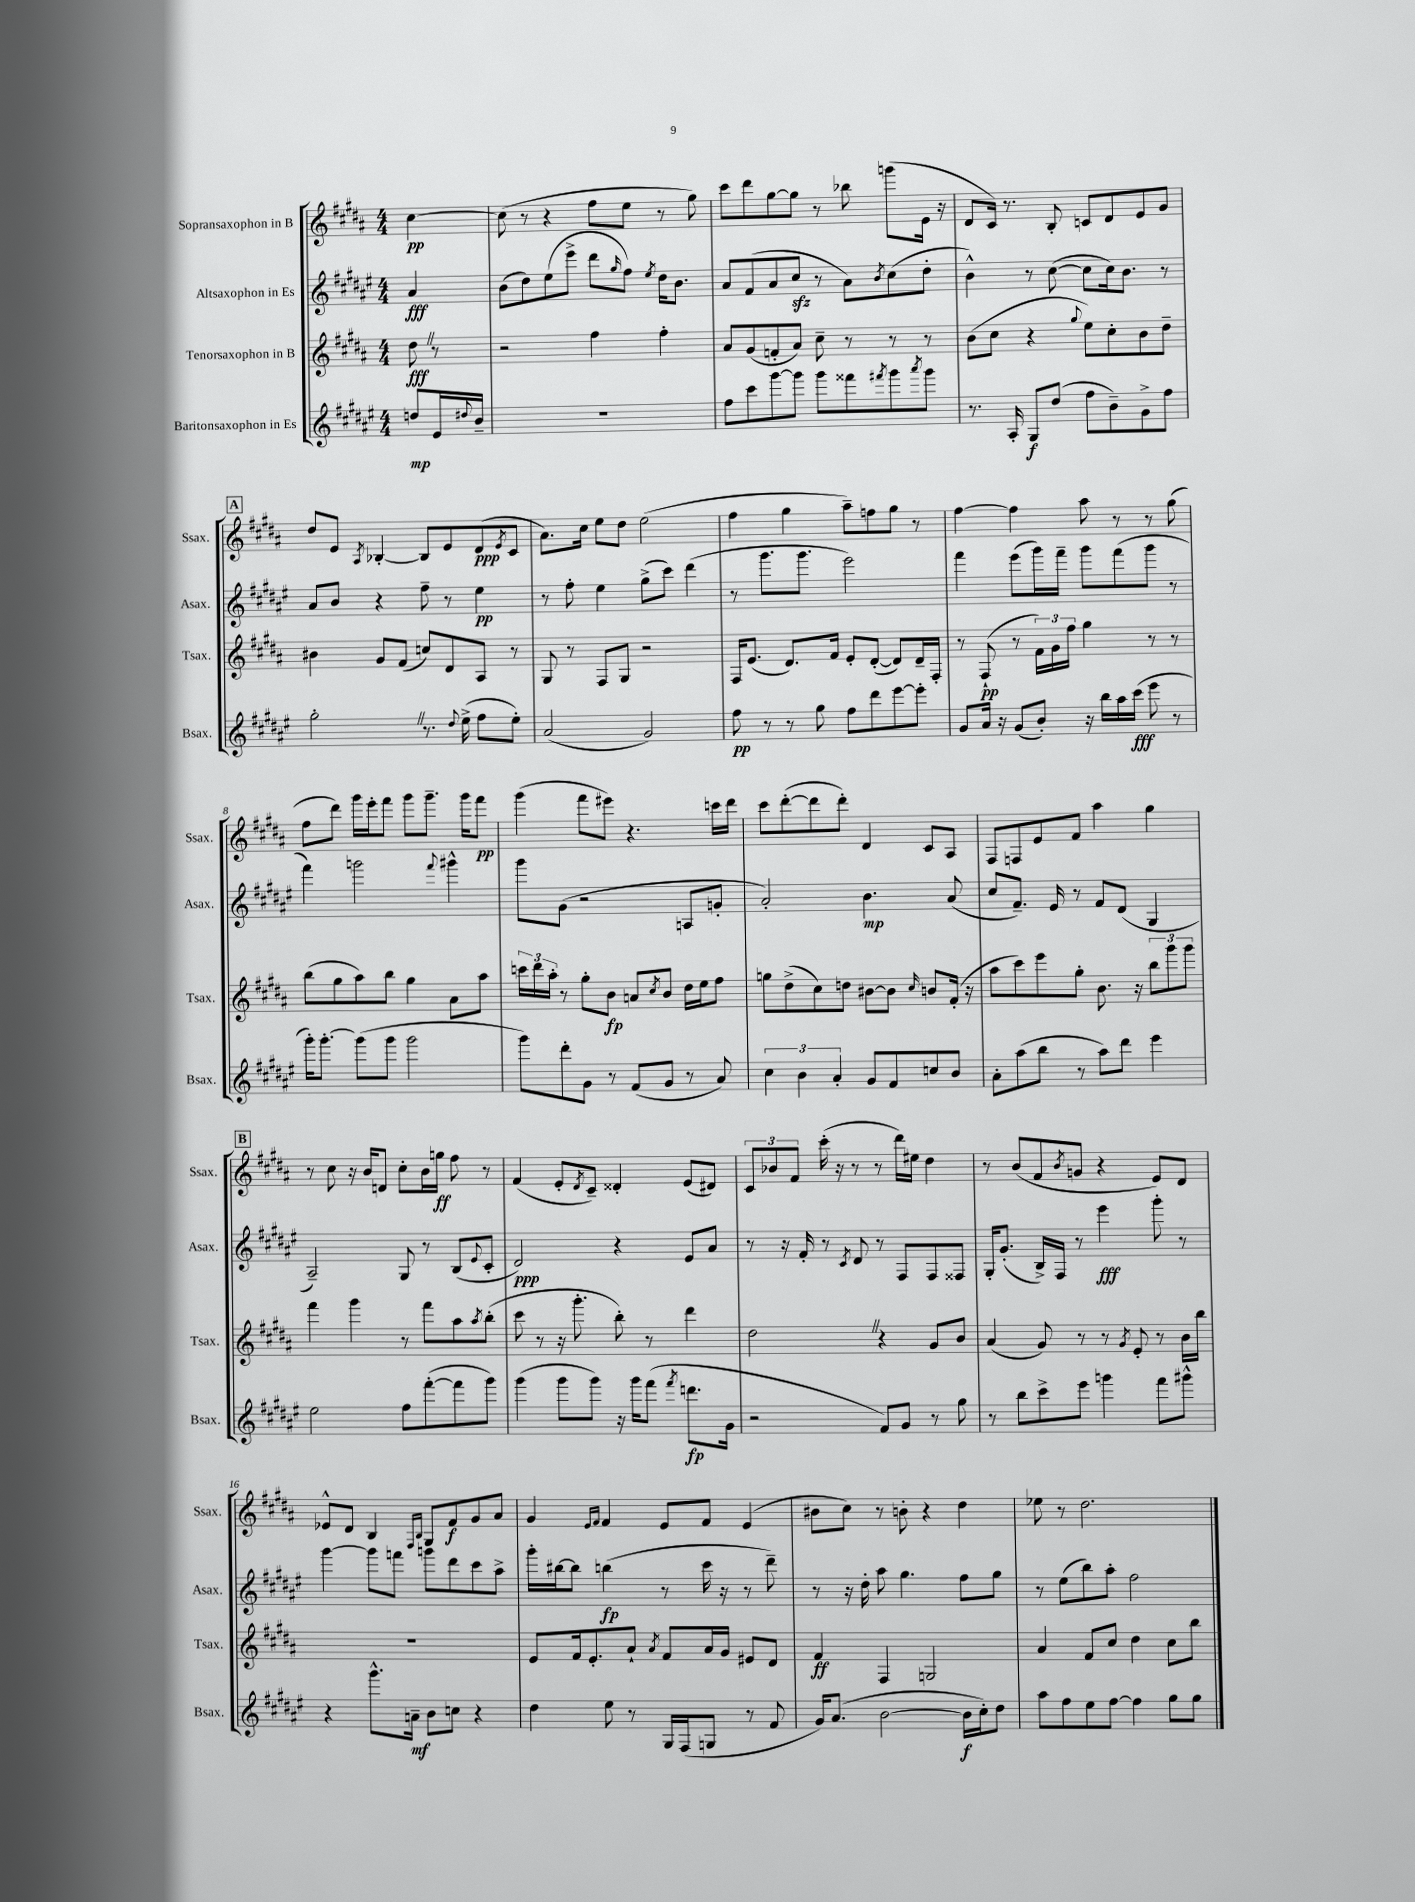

**kern	**kern	**kern	**kern
*staff4	*staff3	*staff2	*staff1
*clefG2	*clefG2	*clefG2	*clefG2
*k[f#c#g#d#a#e#]	*k[f#c#g#d#a#]	*k[f#c#g#d#a#e#]	*k[f#c#g#d#a#]
*M4/4	*M4/4	*M4/4	*M4/4
8dd	8dd#	4a#	[4cc#
16e#	8r	.	.
8qqdd#	.	.	.
16b~	.	.	.
=	=	=	=
1r	2r	(8b	(8cc#]
.	.	8dd#)	8r
.	.	(8ee#	4r
.	.	8eee#^	.
.	4ff#	8ddd#	8ff#
.	.	16qqgg#	.
.	.	8ff#)	8ee
.	.	8qee#	.
.	4ff#'	16dd#	8r
.	.	8.b	.
.	.	.	8gg#)
=	=	=	=
8ff#	8a#	8a#	8ccc#
8ccc#	(8g#	(8f#	8ddd#
[8ggg#	8f'	8a#	[8gg#
8ggg#]	8a#)	8cc#	8gg#]
8ggg#	8cc#~	8r	8r
8fff##	8r	8a#)	8bb-
8qfff#	.	8qb	.
8ggg#	8r	(8cc#	(8ggg
8qaaa#	.	.	.
8ggg#	8r	8dd#'	16e
.	.	.	16r
=	=	=	=
8.r	(8b	4b^^)	8d#
.	8cc#	.	16c#)
16A#'	.	.	8.r
8G#	4r	8r	.
(8dd#	.	([8cc#	8B'
.	8qqgg#	.	.
8ff#	8ee)	8cc#]	8c
8b~)	8cc#'	16cc#)	8d#
.	.	8.b	.
8g#^	8b	.	8e
8ff#	8dd#~	8r	8g#
=	=	=	=
2gg#'	4b#	8a#	8dd#
.	.	8b	8e
.	.	.	8qA#
.	8g#	4r	[4B-'
.	(8f#	.	.
8.r	8cc)	8ff#~	8B-]
.	8d#	8r	8e
8qqdd#	.	.	.
(16ee#^	.	.	.
8ff#	8A#	4ee#	(8d#
.	.	.	8qe
8ee#')	8r	.	8c#
=	=	=	=
(2a#	8G#	8r	8.a#)
.	8r	8ff#'	.
.	.	.	16cc#
.	8F#	4ee#	8ee
.	8G#	.	8dd#
2g#)	2r	(8gg#^	(2ee
.	.	8ccc#)	.
.	.	(4ddd#	.
=	=	=	=
8ff#	16F#	8r	4ff#
.	(8.e	.	.
8r	.	8.ggg#	.
8r	8.d#)	.	4gg#
.	.	8.ggg#	.
8gg#	.	.	.
.	16f#	.	.
8ff#	8e'	2eee#)	8aa#~)
8ddd#	([8d#'	.	8ff
[8eee#	8d#])	.	8gg#
8eee#']	16d#~	.	8r
.	16F#'	.	.
=	=	=	=
8g#	8r	4fff#	[4ff#
16a#	(8F#`	.	.
16r	.	.	.
(8g#	8r	(8eee#	4ff#]
8b')	24f#)	16ggg#)	.
.	24g#	.	.
.	.	16fff#~	.
.	24ff#	.	.
16r	4gg#	8ggg#	8aa#
16bb	.	.	.
16aa#	.	(8fff#	8r
(16ccc#	.	.	.
8eee#	8r	8ggg#	8r
8r	8r	8r	(8gg#
=	=	=	=
16ggg#')	(8bb	4fff#)	8ff#
[8.ggg#'	.	.	.
.	8gg#	.	8ddd#)
(8ggg#]	8aa#)	2ggg	16ggg#
.	.	.	16eee'
8ggg#	8bb	.	8fff#
2ggg#	4gg#	.	8ggg#
.	.	.	8.ggg#~
.	.	8qqfff#	.
.	8a#	4ggg#^^	.
.	.	.	16ggg#
.	8aa#	.	8fff#
=	=	=	=
8ggg#)	24ccc	8ggg#	(4ggg#
.	24ddd#	.	.
.	24aa#'	.	.
8ddd#'	8r	(8g#	.
8g#	8gg#'	2r	8fff#
8r	8b	.	8eee#)
(8f#	8a	.	4.r
.	8qcc#	.	.
8g#	8b	.	.
8r	16dd#	8A	.
.	16ee	.	.
8a#)	8ff#	8g'	16ccc
.	.	.	16ddd#
=	=	=	=
6cc#	8gg	2a#')	8ccc#
.	(8dd#^	.	([8ddd#'
6b	.	.	.
.	8cc#)	.	8ddd#]
6a#'	.	.	.
.	8dd	.	8ddd#')
8g#	[8b#	4.b	4d#
8f#	8b#]	.	.
.	16qqcc#	.	.
8cc	8b	.	8c#
8b	(16f#'	(8a#	8A#
.	16r	.	.
=	=	=	=
8a#'	8aa#	8cc#	8F#
(8aa#	8ccc#)	8.f#~)	8F
8bb	8eee	.	8e
.	.	16e#	.
8r	8gg#'	8r	8f#
8aa#)	8.b	8f#	4aa#
8ddd#	.	(8d#	.
.	16r	.	.
4eee#	12bb	4G#	4gg#
.	12ggg#	.	.
.	12ggg#	.	.
=	=	=	=
2ee#	4fff#	2A#~)	8r
.	.	.	8cc#
.	4ggg#	.	16r
.	.	.	16b
.	.	.	8d
8ff#	8r	8G#	8cc#'
([8fff#'	8fff#	8r	16b
.	.	.	16gg
8fff#]	8aa#	(8B	8ff#
.	8qaa#	8qqe#	.
8ggg#)	(8bb'	8c#'	8r
=	=	=	=
(4ggg#	8ccc#	2d#)	(4f#
.	8r	.	.
8ggg#	16r	.	8e'
.	8.ggg#'	.	.
.	.	.	8qd#
8ggg#)	.	.	8c#~)
16r	8bb')	4r	4d##'
16ggg#	.	.	.
(8fff#	8r	.	.
8qfff#	.	.	.
8.ddd	4ddd#	8e#	(8e
.	.	8a#	8d#)
16g#	.	.	.
=	=	=	=
2r	2dd#	8r	12c#
.	.	.	12b-
.	.	16r	.
.	.	.	12f#
.	.	16f#'	.
.	.	8r	(16ccc#'
.	.	.	16r
.	.	8qc#	.
.	.	8d#	8r
8f#)	4r	8r	8r
8g#	.	8F#	16ddd#)
.	.	.	16ee#
8r	8g#	8F#	4dd#
8gg#	8b	8F##	.
=	=	=	=
8r	(4a#	16G#'	8r
.	.	(8.g#'	.
8bb	.	.	(8b
8ccc#^	8g#)	16B^)	8f#
.	.	16F#	.
.	.	.	8qb
8eee#	8r	8r	8g
4ggg	8r	4eee#	4r
.	8qg#	.	.
.	8e'	.	.
8fff#	8r	8ggg#'	8e)
8ggg#^^	16b	8r	8d#
.	16bb	.	.
=	=	=	=
4r	1r	[4ggg#	8e-^^
.	.	.	8d#
8.ggg#^^	.	8ggg#]	4B
.	.	8fff	.
16a~	.	.	.
.	.	.	16qqF#
.	.	.	16qqB
8b	.	8ggg	8G#
8cc	.	8ddd#	8f#
4r	.	8ccc#	8g#
.	.	8aa#^	8a#
=	=	=	=
4dd#	8e	16ggg#'	4g#
.	.	[16bb#	.
.	16f#	8bb#]	.
.	8.e'	.	.
.	.	.	16qqe
.	.	.	16qqf#
8ee#	.	(4bb	4f#
8r	8a#`	.	.
.	8qa#	.	.
16G#	8f#	8r	8e
(16F#	.	.	.
8G	16a#	16ccc#	8f#
.	16g#	16r	.
8r	8e#	8r	(4e
8f#	8d#	8ddd#~)	.
=	=	=	=
16g#)	4f#	8r	8b#
(8.a#	.	.	.
.	.	16r	8cc#)
.	.	16dd#'	.
[2b	4F#	8aa#	8r
.	.	4.gg#	8b'
.	2G	.	4r
16b]	.	8ff#	4dd#
16cc#')	.	.	.
8dd#	.	8gg#	.
=	=	=	=
8aa#	4a#	8r	8ee-
8ff#	.	(8ee#	8r
8ee#	8f#	8bb)	2.dd#
[8ff#	8cc#	8aa#'	.
4ff#]	4dd#	2ff#	.
8gg#	8cc#	.	.
8gg#	8bb	.	.
==	==	==	==
*-	*-	*-	*-
